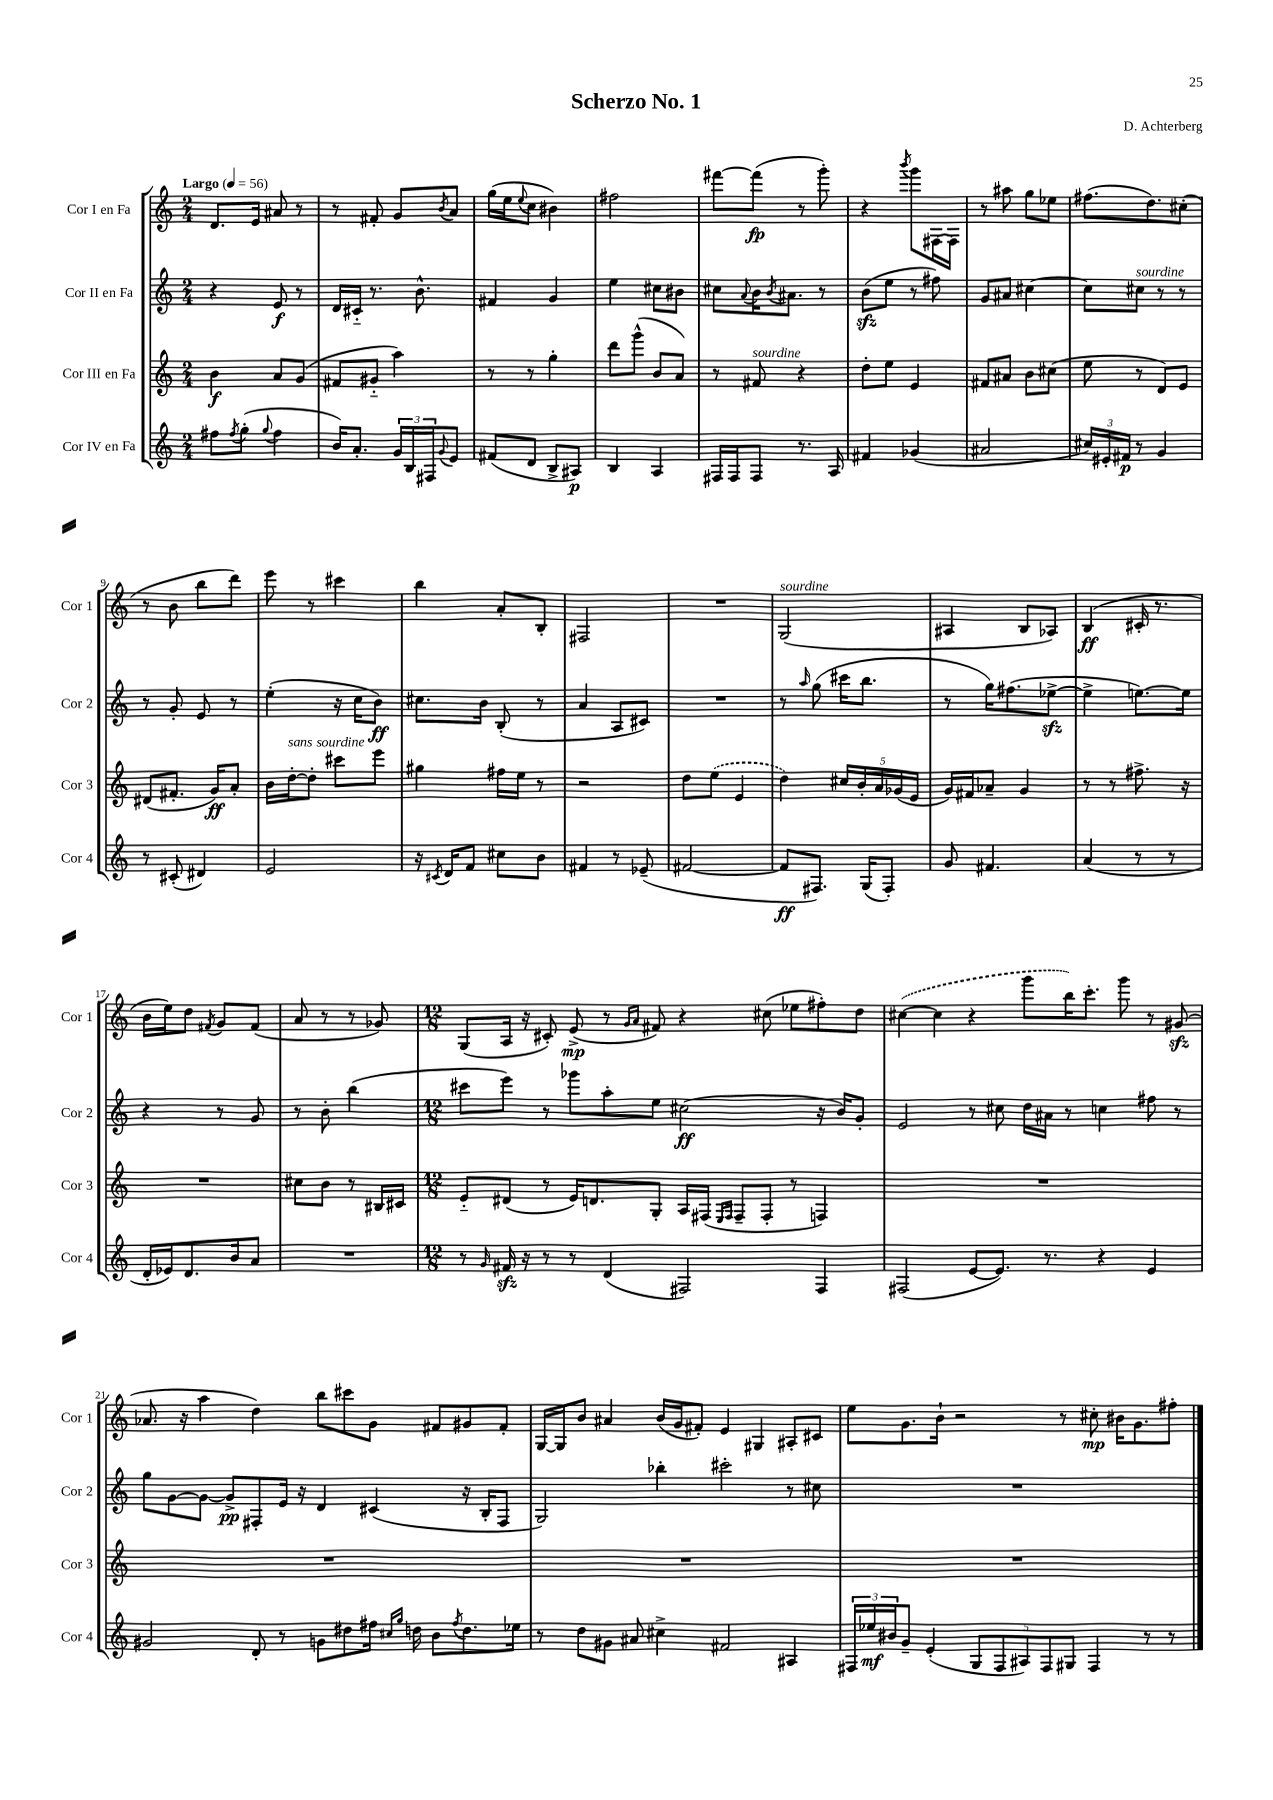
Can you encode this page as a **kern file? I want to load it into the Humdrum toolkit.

**kern	**dynam	**kern	**dynam	**kern	**dynam	**kern	**dynam
*part4	*part4	*part3	*part3	*part2	*part2	*part1	*part1
*staff4	*staff4	*staff3	*staff3	*staff2	*staff2	*staff1	*staff1
*I"Cor IV en Fa	*	*I"Cor III en Fa	*	*I"Cor II en Fa	*	*I"Cor I en Fa	*
*I'Cor 4	*	*I'Cor 3	*	*I'Cor 2	*	*I'Cor 1	*
*clefG2	*	*clefG2	*	*clefG2	*	*clefG2	*
*k[]	*	*k[]	*	*k[]	*	*k[]	*
*M2/4	*	*M2/4	*	*M2/4	*	*M2/4	*
*MM56	*	*MM56	*	*MM56	*	*MM56	*
=1	=1	=1	=1	=1	=1	=1	=1
!	!	!	!	!	!	!LO:TX:a:B:t=Largo	!
8ff#X\L	.	4b\	f	4r	.	8.d/L	.
8qff#/	.	.	.	.	.	.	.
(8gg'\J	.	.	.	.	.	.	.
.	.	.	.	.	.	16e/Jk	.
8qqgg/	.	.	.	.	.	.	.
4ff#\	.	8a/L	.	8e/	f	8a#X/	.
.	.	(8g/J	.	8r	.	8r	.
=2	=2	=2	=2	=2	=2	=2	=2
16b/KL)	.	8f#X/L	.	16d/LL	.	8r	.
8.a'/J	.	.	.	16c#X/JJ	.	.	.
.	.	8g#X/J	.	8.r	.	8f#X'/	.
24g/LL	.	4aa\)	.	.	.	8g/L	.
24B/	.	.	.	.	.	.	.
.	.	.	.	8.b^^\	.	.	.
24F#X/J	.	.	.	.	.	.	.
8qqg/	.	.	.	.	.	8qb/	.
8e/J	.	.	.	.	.	8a/J	.
=3	=3	=3	=3	=3	=3	=3	=3
(8f#X/L	.	8r	.	4f#X/	.	(16gg\LL	.
.	.	.	.	.	.	16ee\J	.
.	.	.	.	.	.	8qqee/	.
8d/J	.	8r	.	.	.	8cc\J	.
8B^/L	.	4gg'\	.	4g/	.	4b#X\)	.
8A#X/J)	p	.	.	.	.	.	.
=4	=4	=4	=4	=4	=4	=4	=4
4B/	.	8ddd\L	.	4ee\	.	2ff#X\	.
.	.	(8ggg^^\J	.	.	.	.	.
4A/	.	8b/L	.	8cc#X\L	.	.	.
.	.	8a/J)	.	8b#X\J	.	.	.
=5	=5	=5	=5	=5	=5	=5	=5
16F#X/LL	.	8r	.	8cc#X\L	.	[8fff#X\L	.
16F#/J	.	.	.	.	.	.	.
.	.	.	.	8qqa/	.	.	.
!	!	!LO:TX:a:i:t=sourdine	!	!	!	!	!
8F#/J	.	8f#X/	.	16b\K	.	(8fff#\J]	fp
.	.	.	.	8qb/	.	.	.
.	.	.	.	8.a#X\J	.	.	.
8.r	.	4r	.	.	.	8r	.
.	.	.	.	8r	.	8ggg'\)	.
16A/	.	.	.	.	.	.	.
=6	=6	=6	=6	=6	=6	=6	=6
4f#X/	.	8dd'\L	.	(8bzz\L	.	4r	.
.	.	8ee\J	.	8ee\J	.	.	.
.	.	.	.	.	.	8qbbb/	.
(4g-X/	.	4e/	.	8r	.	8ggg\L	.
.	.	.	.	8ff#X\)	.	[16F#X\L	.
.	.	.	.	.	.	16F#\JJ]	.
=7	=7	=7	=7	=7	=7	=7	=7
2a#X/	.	8f#X/L	.	8g/L	.	8r	.
.	.	8a#X/J	.	8a#X/J	.	8aa#X\	.
.	.	8b\L	.	[4cc#X\	.	8gg\L	.
.	.	(8cc#X\J	.	.	.	8ee-X\J	.
=8	=8	=8	=8	=8	=8	=8	=8
24cc#X/LL)	.	8ee\	.	8cc#\L]	.	(8.ff#X\L	.
24e#X'/	.	.	.	.	.	.	.
24f#X/JJ	p	.	.	.	.	.	.
!	!	!	!	!LO:TX:a:i:t=sourdine	!	!	!
8r	.	8r	.	8cc#X\J	.	.	.
.	.	.	.	.	.	8.dd\)	.
4g/	.	8d/L)	.	8r	.	.	.
.	.	8e/J	.	8r	.	(8cc#X'\J	.
!!LO:LB:g=z
=9	=9	=9	=9	=9	=9	=9	=9
8r	.	(8d#X/L	.	8r	.	8r	.
(8c#X'/	.	8.f#X'/J	.	8g'/	.	8b\	.
4d#X/)	.	.	.	8e/	.	8bb\L	.
.	.	16g/KL)	ff	.	.	.	.
.	.	8a'/J	.	8r	.	8ddd\J)	.
=10	=10	=10	=10	=10	=10	=10	=10
2e/	.	16b\LL	.	(4ee'\	.	8eee\	.
!	!	!LO:TX:a:i:t=sans sourdine	!	!	!	!	!
.	.	[16dd'\J	.	.	.	.	.
.	.	8dd'\J]	.	.	.	8r	.
.	.	8ccc#X\L	.	16r	.	4ccc#X\	.
.	.	.	.	16cc\KL	.	.	.
.	.	8eee\J	.	8b\J)	ff	.	.
=11	=11	=11	=11	=11	=11	=11	=11
16r	.	4gg#X\	.	8.cc#X\L	.	4bb\	.
8qc#X/	.	.	.	.	.	.	.
16d/KL	.	.	.	.	.	.	.
8f/J	.	.	.	.	.	.	.
.	.	.	.	16b\Jk	.	.	.
8cc#X\L	.	16ff#X\LL	.	(8B'/	.	8a'/L	.
.	.	16ee\JJ	.	.	.	.	.
8b\J	.	8r	.	8r	.	8B'/J	.
=12	=12	=12	=12	=12	=12	=12	=12
4f#X/	.	2r	.	4a/	.	2F#X/	.
8r	.	.	.	8A/L	.	.	.
(8e-X~/	.	.	.	8c#X/J)	.	.	.
=13	=13	=13	=13	=13	=13	=13	=13
[2f#X/	.	8dd\L	.	2r	.	2r	.
.	.	(8ee\J	.	.	.	.	.
.	.	4e/	.	.	.	.	.
=14	=14	=14	=14	=14	=14	=14	=14
!	!	!	!	!	!	!LO:TX:a:i:t=sourdine	!
8f#/L]	ff	4dd\)	.	8r	.	(2G/	.
.	.	.	.	16qqaa/	.	.	.
8.F#X/J)	.	.	.	(8gg\	.	.	.
.	.	20cc#X/LL	.	16ccc#X\KL	.	.	.
.	.	20b'/	.	.	.	.	.
(16G/KL	.	.	.	8.bb\J	.	.	.
.	.	20a/	.	.	.	.	.
8F#'/J)	.	.	.	.	.	.	.
.	.	(20g-X/	.	.	.	.	.
.	.	20e/JJ	.	.	.	.	.
=15	=15	=15	=15	=15	=15	=15	=15
8g/	.	16g/LL)	.	8r	.	4A#X/	.
.	.	16f#X/J	.	.	.	.	.
4.f#X/	.	8a-X~/J	.	16gg\KL)	.	.	.
.	.	.	.	(8.ff#X\	.	.	.
.	.	4g/	.	.	.	8B/L	.
.	.	.	.	[8ee-Xzz^\J	.	8A-X/J)	.
=16	=16	=16	=16	=16	=16	=16	=16
(4a/	.	8r	.	4ee-^\]	.	(4B/	ff
.	.	8r	.	.	.	.	.
8r	.	8.ff#X^\	.	[8.een\L)	.	16c#X'/	.
.	.	.	.	.	.	8.r	.
8r	.	.	.	.	.	.	.
.	.	16r	.	16ee\Jk]	.	.	.
!!LO:LB:g=z
=17	=17	=17	=17	=17	=17	=17	=17
16d'/LL	.	2r	.	4r	.	16b\LL	.
16e-X/J)	.	.	.	.	.	16ee\J)	.
8.d/	.	.	.	.	.	8dd\J	.
.	.	.	.	.	.	8qf#X/	.
.	.	.	.	8r	.	8g/L	.
16b/k	.	.	.	.	.	.	.
8a/J	.	.	.	8g/	.	(8f#/J	.
=18	=18	=18	=18	=18	=18	=18	=18
2r	.	8cc#X\L	.	8r	.	8a/	.
.	.	8b\J	.	8b'\	.	8r	.
.	.	8r	.	(4bb\	.	8r	.
.	.	16B#X/LL	.	.	.	8g-X/)	.
.	.	16c#X/JJ	.	.	.	.	.
=19	=19	=19	=19	=19	=19	=19	=19
*M12/8	*	*M12/8	*	*M12/8	*	*M12/8	*
8r	.	8e/L	.	8ccc#X\L	.	(8G/L	.
16qqg/	.	.	.	.	.	.	.
16f#Xzz/	.	(8d#X/J	.	8eee\J)	.	16A/Jk	.
16r	.	.	.	.	.	16r	.
8r	.	8r	.	8r	.	8c#X'/)	.
8r	.	16e/KL)	.	8ggg-X\L	.	(8e^/	mp
.	.	8.dn/	.	.	.	.	.
(4d/	.	.	.	8aa'\	.	8r	.
.	.	.	.	.	.	16qqg/LL	.
.	.	.	.	.	.	16qqa/JJ	.
.	.	8G'/J	.	8ee\J	.	8f#X/)	.
2F#X/)	.	16A/LL	.	(2cc#X\	ff	4r	.
.	.	(16F#X/JJ	.	.	.	.	.
.	.	16qqE/LL	.	.	.	.	.
.	.	16qqF#/JJ	.	.	.	.	.
.	.	8F#~/L	.	.	.	.	.
.	.	8F#'/J	.	.	.	(8cc#X\	.
.	.	8r	.	.	.	8ee-X\L	.
4F#/	.	4Fn/)	.	16r	.	8ff#X'\)	.
.	.	.	.	16b/KL)	.	.	.
.	.	.	.	8g'/J	.	8dd\J	.
=20	=20	=20	=20	=20	=20	=20	=20
(2F#X/	.	1.r	.	2e/	.	([4cc#X\	.
.	.	.	.	.	.	4cc#\]	.
[8e/L	.	.	.	8r	.	4r	.
8.e/J])	.	.	.	8cc#X\	.	.	.
.	.	.	.	16dd\LL	.	8ggg\L	.
8.r	.	.	.	16a#X\JJ	.	.	.
.	.	.	.	8r	.	16bb\K)	.
.	.	.	.	.	.	8.ccc'\J	.
4r	.	.	.	4ccn\	.	.	.
.	.	.	.	.	.	8ggg\	.
4e/	.	.	.	8ff#X\	.	8r	.
.	.	.	.	8r	.	(8g#Xzz/	.
!!LO:LB:g=z
=21	=21	=21	=21	=21	=21	=21	=21
2g#X/	.	1.r	.	8gg\L	.	8.a-X/	.
.	.	.	.	[8g\	.	.	.
.	.	.	.	.	.	16r	.
.	.	.	.	8g\J_	.	4aa\	.
.	.	.	.	8g^/L]	pp	.	.
8d'/	.	.	.	8F#X'/	.	4dd\)	.
8r	.	.	.	16e/Jk	.	.	.
.	.	.	.	16r	.	.	.
8gn\L	.	.	.	4d/	.	8bb\L	.
8dd#X\	.	.	.	.	.	8ccc#X\	.
16ff#X\Jk	.	.	.	(4c#X/	.	8g\J	.
16qqcc#X/LL	.	.	.	.	.	.	.
16qqgg/JJ	.	.	.	.	.	.	.
16ddn\	.	.	.	.	.	.	.
8b\L	.	.	.	.	.	8f#X/L	.
8qff#/	.	.	.	.	.	.	.
8.dd\	.	.	.	16r	.	8g#X/	.
.	.	.	.	16B'/KL	.	.	.
.	.	.	.	8F#/J	.	8f#'/J	.
16ee-X\Jk	.	.	.	.	.	.	.
=22	=22	=22	=22	=22	=22	=22	=22
8r	.	1.r	.	2G/)	.	[16G/LL	.
.	.	.	.	.	.	16G/J]	.
8dd\L	.	.	.	.	.	8b/J	.
8g#X\J	.	.	.	.	.	4a#X/	.
8a#X/	.	.	.	.	.	.	.
4cc#X^\	.	.	.	4bb-X'\	.	(16b/LL	.
.	.	.	.	.	.	16g/J	.
.	.	.	.	.	.	8f#X'/J)	.
2f#X/	.	.	.	2ccc#X'\	.	4e/	.
.	.	.	.	.	.	4G#X/	.
4A#X/	.	.	.	8r	.	8A#X'/L	.
.	.	.	.	8cc#X\	.	8c#X/J	.
=23	=23	=23	=23	=23	=23	=23	=23
24F#X/LL	.	1.r	.	1.r	.	8ee\L	.
24ee-X/	mf	.	.	.	.	.	.
24b#X/J	.	.	.	.	.	.	.
8g~/J	.	.	.	.	.	8.g\	.
(4e'/	.	.	.	.	.	.	.
.	.	.	.	.	.	16b`\Jk	.
.	.	.	.	.	.	2r	.
10G/L	.	.	.	.	.	.	.
10F#/	.	.	.	.	.	.	.
10A#X/)	.	.	.	.	.	.	.
10F#/	.	.	.	.	.	.	.
.	.	.	.	.	.	8r	.
10G#X/J	.	.	.	.	.	.	.
4F#/	.	.	.	.	.	8cc#X'\	mp
.	.	.	.	.	.	16b#X\KL	.
.	.	.	.	.	.	8.g\	.
8r	.	.	.	.	.	.	.
8r	.	.	.	.	.	8ff#X'\J	.
==	==	==	==	==	==	==	==
*-	*-	*-	*-	*-	*-	*-	*-
